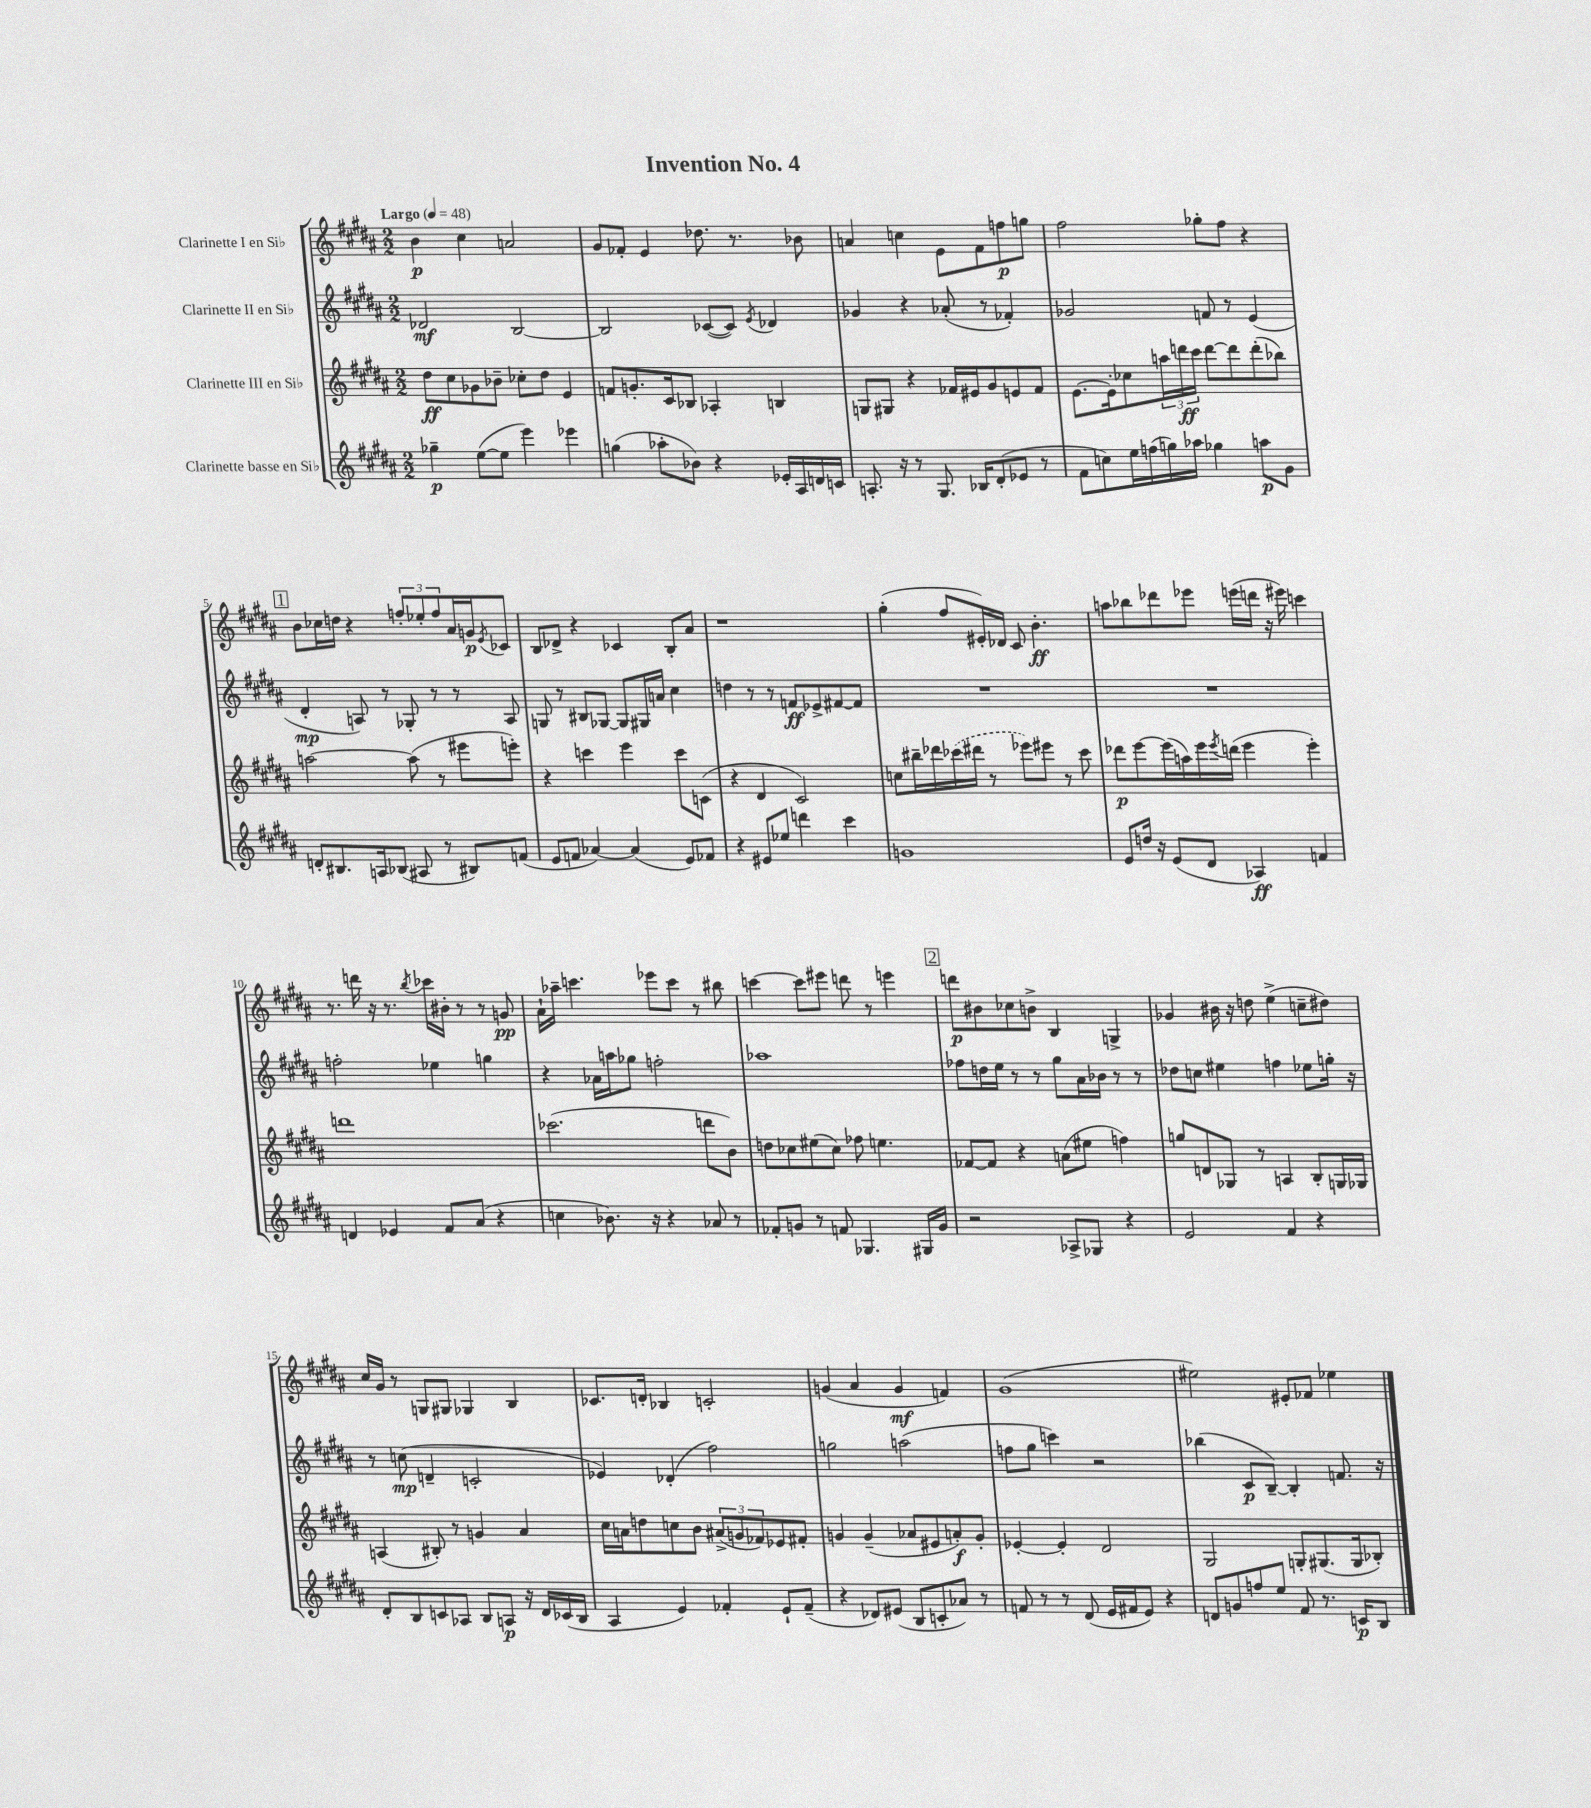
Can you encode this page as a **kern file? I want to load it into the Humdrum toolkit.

**kern	**kern	**kern	**kern
*staff4	*staff3	*staff2	*staff1
*clefG2	*clefG2	*clefG2	*clefG2
*k[f#c#g#d#a#]	*k[f#c#g#d#a#]	*k[f#c#g#d#a#]	*k[f#c#g#d#a#]
*M2/2	*M2/2	*M2/2	*M2/2
*MM48	*MM48	*MM48	*MM48
4gg-~	8dd#	2d-	4b
.	8cc#	.	.
([8ee	8g-	.	4cc#
8ee]	8b-~	.	.
4eee)	8cc-'	[2B	2a
.	8dd#	.	.
4eee-	4e	.	.
=	=	=	=
(4gg	8f	2B]	8g#
.	8.g'	.	8f-'
8aa-'	.	.	4e
.	16c#	.	.
8b-)	8B-	.	.
4r	4A-'	([8c-	8.dd-
.	.	8c-])	.
.	.	.	8.r
.	.	8qe	.
16e-'	4B	4d-	.
16A#	.	.	.
16d	.	.	8b-
16c	.	.	.
=	=	=	=
8.A'	8G	4g-	4a
.	8G#	.	.
16r	.	.	.
8r	4r	4r	4cc
8.G#	.	.	.
.	16f-	(8a-'	8e
16B-	16e#	.	.
(8d#'	8g#	8r	8f#
8e-	8e	4f-')	8ff
8r	8f-	.	8gg
=	=	=	=
8f#	[8.e	2g-	2ff#
8cc)	.	.	.
.	16e']	.	.
16ee	8cc-	.	.
(16ff	.	.	.
16gg)	24aa	.	.
.	24ddd	.	.
16aa-	.	.	.
.	24ccc#	.	.
4gg-	[8ddd	8f	8gg-'
.	8ddd]	8r	8ff#
8aa	(8ddd'	(4e	4r
8g#	8bb-)	.	.
=	=	=	=
8d'	[2aa	4d#'	8b
8.B#	.	.	16cc-
.	.	.	16dd
.	.	8A)	4r
16A	.	.	.
(8B-	.	8r	.
8A#	(8aa]	8G-'	12ff'
.	.	.	12ee-'
8r	8r	8r	.
.	.	.	12ff
8B#)	8eee#	8r	16a#
.	.	.	16g
.	.	.	8qe
(8f	8eee')	8A	8c-
=	=	=	=
8e	4r	8G	8B
8f	.	8r	8d-^
[4a-)	4ccc	8B#	4r
.	.	[8G-	.
(4a-]	4eee	8G-]	4c-
.	.	16G#	.
.	.	16a	.
8e)	8ccc	4cc#	8B'
8f-	(8c	.	8a#
=	=	=	=
4r	4r	4dd	1r
8e#	4d#	8r	.
8ee-	.	8r	.
4ddd	2c#)	8f	.
.	.	8e-^	.
4ccc#	.	[8f#	.
.	.	8f#]	.
=	=	=	=
1g	8cc	1r	(4gg#'
.	16bb#~	.	.
.	16ddd-	.	.
.	(16ccc-	.	8ff#
.	16ddd#	.	.
.	8r	.	16e#')
.	.	.	16d-
.	8eee-)	.	8c#
.	8eee#	.	4.b'
.	8r	.	.
.	8ccc-	.	.
=	=	=	=
8e	8ddd-	1r	8aa
16dd	[8eee	.	8bb-
16r	.	.	.
(8e	(16eee]	.	8ddd-
.	16aa)	.	.
8d#	16eee	.	8eee-
.	8qeee	.	.
.	(16ddd	.	.
4A-)	4eee	.	(16eee
.	.	.	16ddd
.	.	.	16r
.	.	.	16eee#)
4f	4eee')	.	4ccc
=	=	=	=
4d	1ddd	2ff'	8.r
.	.	.	16ddd
4e-	.	.	16r
.	.	.	8.r
.	.	.	8qbb
8f#	.	4ee-	16ccc-
.	.	.	16b#'
(8a#	.	.	8r
4r	.	4gg	8r
.	.	.	8g
=	=	=	=
4cc	(2.ccc-	4r	16a#`
.	.	.	16aa-~
.	.	.	4.ccc
8.b-)	.	16a-	.
.	.	16aa	.
.	.	8gg-	.
16r	.	.	.
4r	.	2ff'	8eee-
.	.	.	8ccc
8a-	8ddd	.	8r
8r	8b)	.	8bb#
=	=	=	=
8f-'	8dd	1aa-	[4ccc
8g	8cc-	.	.
8r	(8ee#	.	8ccc]
8f	8cc-)	.	8eee#
4.G-	8ff-	.	8ddd
.	4.ee	.	8r
.	.	.	4eee
16G#	.	.	.
16g	.	.	.
=	=	=	=
2r	[8f-	8ff-	8ddd
.	8f-]	16dd	8b#
.	.	16ee	.
.	4r	8r	8cc-
.	.	8r	8b^
8A-^	(8a	8gg#	4B
8G-	8ee#	16a#	.
.	.	16b-	.
4r	4ff)	8r	4G^
.	.	8r	.
=	=	=	=
2e	8gg	8dd-	4g-
.	8d	8cc	.
.	8G-	4ee#	16b#
.	.	.	16r
.	8r	.	8dd
4f#	4A	4ff	(4ee^
4r	8B'	8ee-	8cc~
.	16G	16gg'	8dd#)
.	16G-	16r	.
=	=	=	=
8d#'	(4A	8r	16cc#
.	.	.	16g#
8B	.	(8cc	8r
8c	8B#')	4d~	8G
8A-	8r	.	8G#
8B	4g	2c'	4G-
8A	.	.	.
16r	4a#	.	4B
16d#	.	.	.
(16c-	.	.	.
16B	.	.	.
=	=	=	=
4A#	16cc#	4e-)	8.c-
.	16a	.	.
.	8dd	.	.
.	.	.	16d'
4e)	8cc	(4d-'	4B-
.	8b	.	.
4f-'	(12a#^	2ff#)	2c'
.	12g	.	.
.	12f-)	.	.
8e`	8e-	.	.
(8f-~	8f#'	.	.
=	=	=	=
4r	4g	2gg	(4g
8d-)	(4g~	.	4a#
(8e#	.	.	.
8B	8a-	(2aa	4g
8c'	8e#	.	.
8a-)	8a')	.	4f)
8r	8g'	.	.
=	=	=	=
8f	[4e-'	8ff	(1g#
8r	.	8gg#	.
8r	4e-']	4ccc)	.
(8d#	.	.	.
16e	2d#	2r	.
16f#	.	.	.
8e)	.	.	.
4r	.	.	.
=	=	=	=
8d	2G#	(4bb-	2ee#)
8g	.	.	.
8ff	.	8c#	.
8ee	.	[8B~)	.
8f#	8G'	4B']	8e#'
8.r	(8.G#	.	8f-
.	.	8.f	4ee-
16c	16G#	.	.
8B	8B-')	.	.
.	.	16r	.
==	==	==	==
*-	*-	*-	*-
